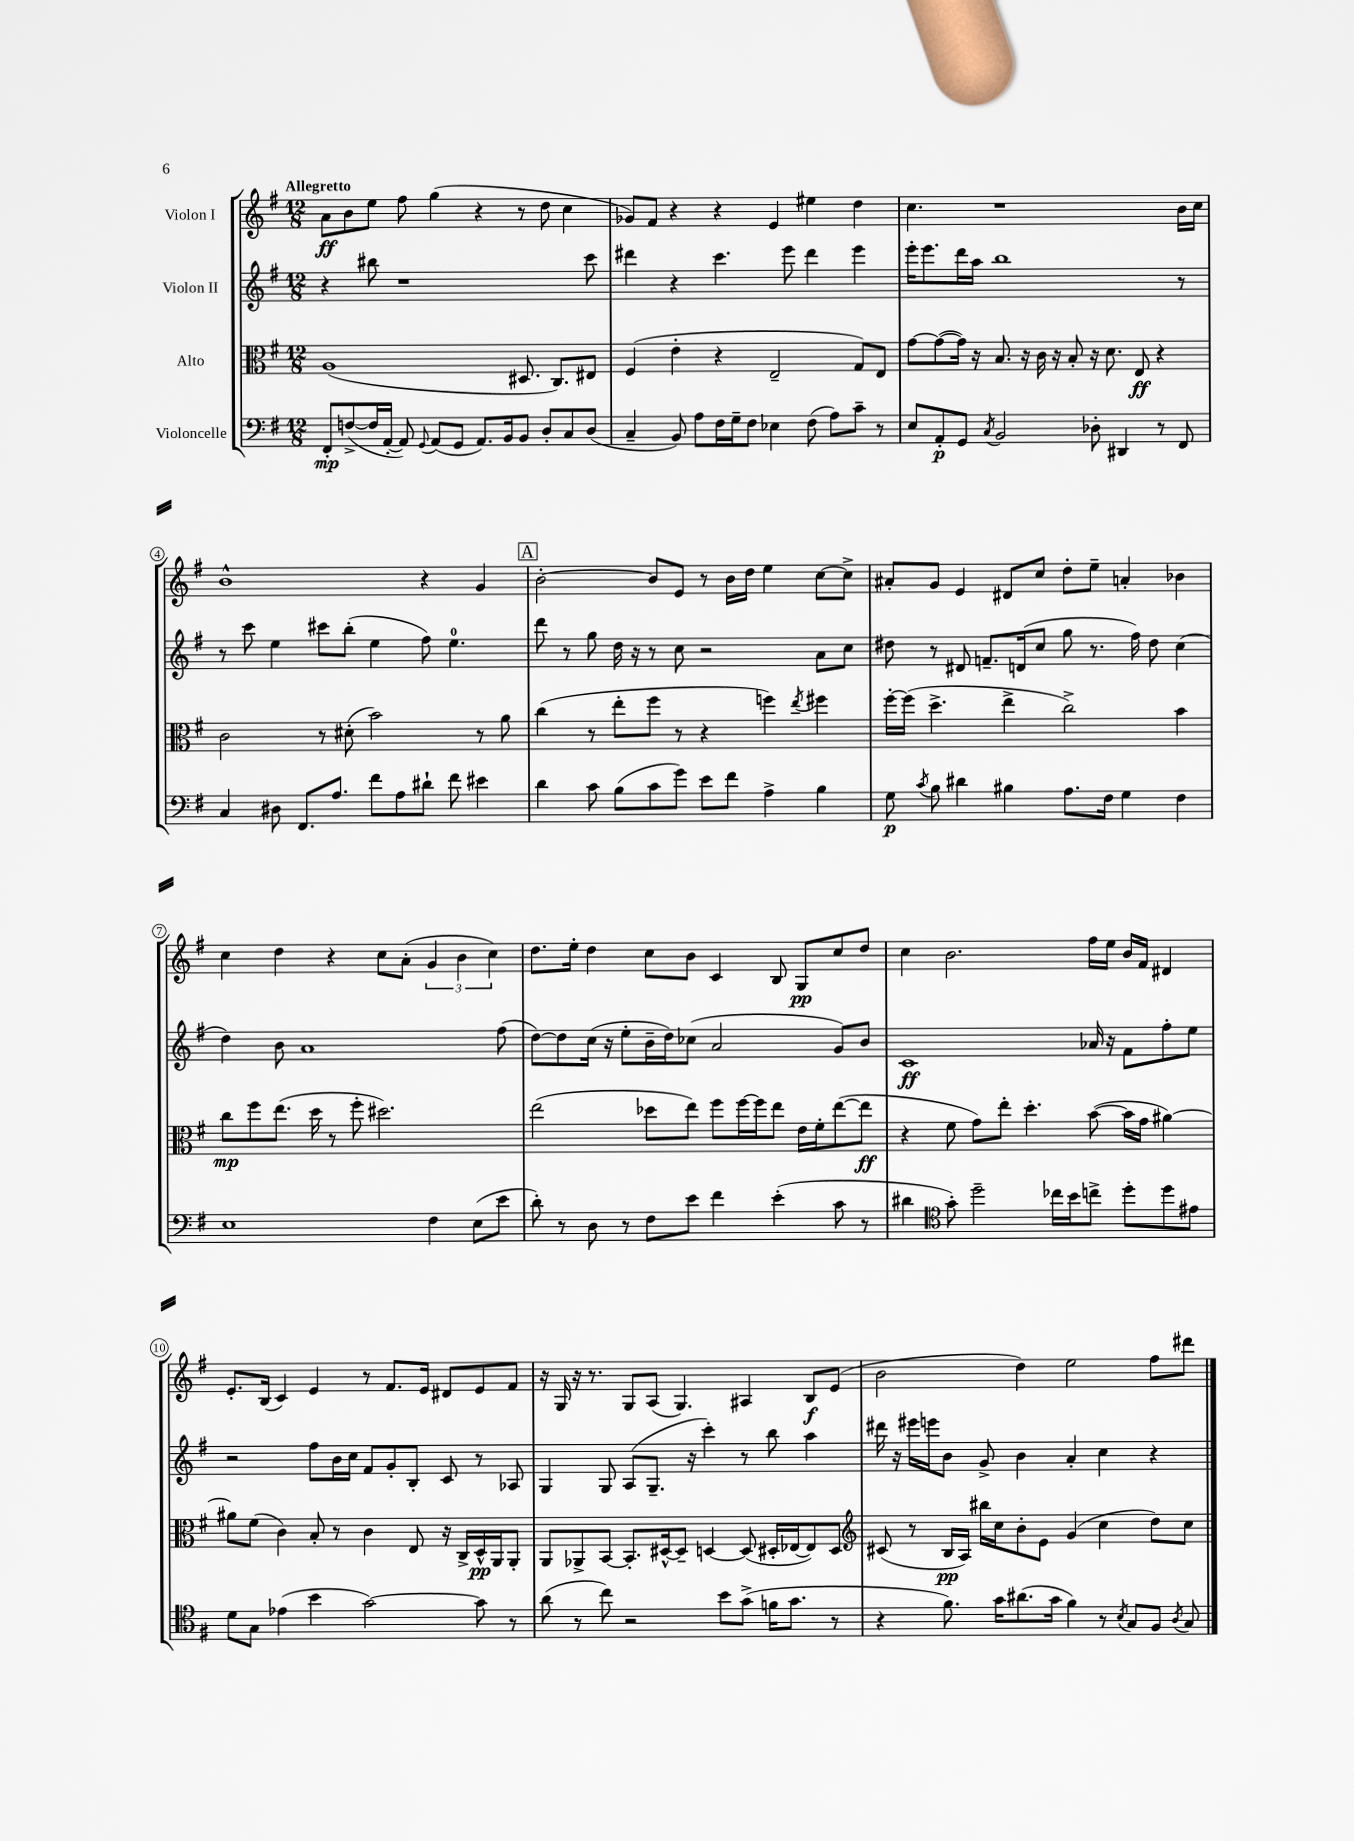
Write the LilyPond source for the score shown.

<<
\new StaffGroup <<
\new Staff = "s0" \with { instrumentName = "Violon I" } {
    \clef treble \key g \major \numericTimeSignature \time 12/8 \tempo "Allegretto"
    \autoBeamOff a'8[\ff b'8 e''8] fis''8 g''4( r4 r8 d''8 c''4 |
    ges'8[) fis'8] r4 r4 e'4 eis''4 d''4 |
    c''4. r1 b'16[ c''16] |
    b'1-^ r4 g'4 |
    \mark \markup { \box "A" } b'2~-. b'8[ e'8] r8 b'16[ d''16] e''4 c''8[~ c''8]-> |
    ais'8[-. g'8] e'4 dis'8[ c''8] d''8[-. e''8]-- a'4-. bes'4 |
    c''4 d''4 r4 c''8[ a'8]-.( \tuplet 3/2 { g'4 b'4 c''4) } |
    d''8.[ e''16]-. d''4 c''8[ b'8] c'4 b8 g8[\pp c''8 d''8] |
    c''4 b'2. fis''16[ e''16] b'16[ fis'16] dis'4 |
    e'8.[-. b16]( c'4) e'4 r8 fis'8.[ e'16] dis'8[ e'8 fis'8] |
    r16 g16 r16 r8. g8[ a8]( g4.) ais4 b8[\f e'8]( |
    b'2 d''4) e''2 fis''8[ dis'''8] \bar "|." |
}
\new Staff = "s1" \with { instrumentName = "Violon II" } {
    \clef treble \key g \major \numericTimeSignature \time 12/8
    \autoBeamOff r4 bis''8 r1 c'''8 |
    dis'''4 r4 c'''4. e'''8 dis'''4 e'''4 |
    e'''16[-. e'''8. d'''16 a''16] b''1 r8 |
    r8 c'''8 e''4 cis'''8[ b''8]-.( e''4 fis''8) e''4.-0 |
    \mark \markup { \box "A" } d'''8 r8 g''8 d''16 r16 r8 c''8 r2 a'8[ c''8] |
    dis''8 r8 dis'8 f'8.[-- d'16( c''8] g''8 r8. fis''16) dis''8 c''4( |
    d''4) b'8 a'1 fis''8( |
    d''8[~) d''8 c''16]( r16 e''8[-. b'16-- d''16) ces''8]( a'2 g'8[) b'8] |
    c'1\ff aes'16 r16 fis'8[ fis''8-. e''8] |
    r2 fis''8[ b'16 c''16] fis'8[ g'8-. b8]-. c'8 r8 aes8 |
    g4 g8 a8[( g8.]-- r16 c'''4-.) r8 b''8 a''4 |
    dis'''16 r16 eis'''16[ e'''16 b'8] g'8-> b'4 a'4-. c''4 r4 \bar "|." |
}
\new Staff = "s2" \with { instrumentName = "Alto" } {
    \clef alto \key g \major \numericTimeSignature \time 12/8
    \autoBeamOff a1( dis8. c8.[) eis8] |
    fis4( e'4-. r4 e2-- g8[) e8] |
    g'8[~ g'8~( g'16]) r16 b8. r16 c'16 r16 b8-. r16 d'8. e8\ff r4 |
    c'2 r8 dis'8-.( b'2) r8 a'8 |
    \mark \markup { \box "A" } c''4( r8 e''8[-. fis''8] r8 r4 f''4) \acciaccatura { e''8 } fis''4 |
    fis''16[~-. fis''16]( d''4.-> e''4-> c''2->) b'4 |
    c''8[\mp fis''8 e''8.]( d''16 r8 fis''8-. dis''2.) |
    e''2( des''8[ e''8]) fis''8[ fis''16~ fis''16 e''8] e'16[ fis'16-. e''8~( e''8]\ff |
    r4 fis'8 g'8[) e''8]-. d''4.-. b'8~( b'16[ g'16] ais'4~) |
    ais'8[ fis'8]( c'4) b8-. r8 c'4 e8 r16 c16[-> d16-^\pp a,16 a,8]-. |
    a,8[ aes,8-> b,8]~ b,8.[-. dis16~-^ dis8]-- d4~ d8( dis16[-. ees16~ ees8) dis8] |
    \clef treble cis'8( r8 b16[\pp a16]) bis''16[ c''16 b'8-. e'8] g'4( c''4 d''8[) c''8] \bar "|." |
}
\new Staff = "s3" \with { instrumentName = "Violoncelle" } {
    \clef bass \key g \major \numericTimeSignature \time 12/8
    \autoBeamOff fis,8[-.\mp f8~->( f16 a,16]~-. a,8) \appoggiatura { g,8 } a,8[( g,8] a,8.[) b,16 b,8] d8[-. c8 d8]( |
    c4-- b,8) a8[ fis16 g16-- fis8] ees4 fis8( a8[) c'8]-- r8 |
    e8[ a,8-.\p g,8] \acciaccatura { c8 } b,2 des8-. dis,4 r8 fis,8 |
    c4 dis8 fis,8.[ a8.] fis'8[ a8 dis'8]-! fis'8 eis'4 |
    \mark \markup { \box "A" } d'4 c'8 b8[( c'8 g'8]) e'8[ fis'8] a4-> b4 |
    g8\p \acciaccatura { c'8 } b8 dis'4 bis4 a8.[ fis16] g4 fis4 |
    e1 fis4 e8[( e'8] |
    d'8-.) r8 d8 r8 fis8[ e'8] fis'4 e'4-.( c'8 r8 |
    dis'4 \clef tenor g'8-.) d''2-- ces''16[ b'16 c''8]-> d''8[-. d''8 eis'8] |
    d'8[ g8] ees'4( b'4 g'2~) g'8 r8 |
    a'8( r8 c''8) r2 b'8[ g'8]->( f'16[ g'8.] r8 |
    r4 fis'8.) g'16[ ais'8.( g'16] fis'4) r8 \acciaccatura { b8 } g8[ fis8] \acciaccatura { a8 } g8 \bar "|." |
}
>>
>>
\layout { \context { \Score \override BarNumber.stencil = #(make-stencil-circler 0.1 0.3 ly:text-interface::print) } }
